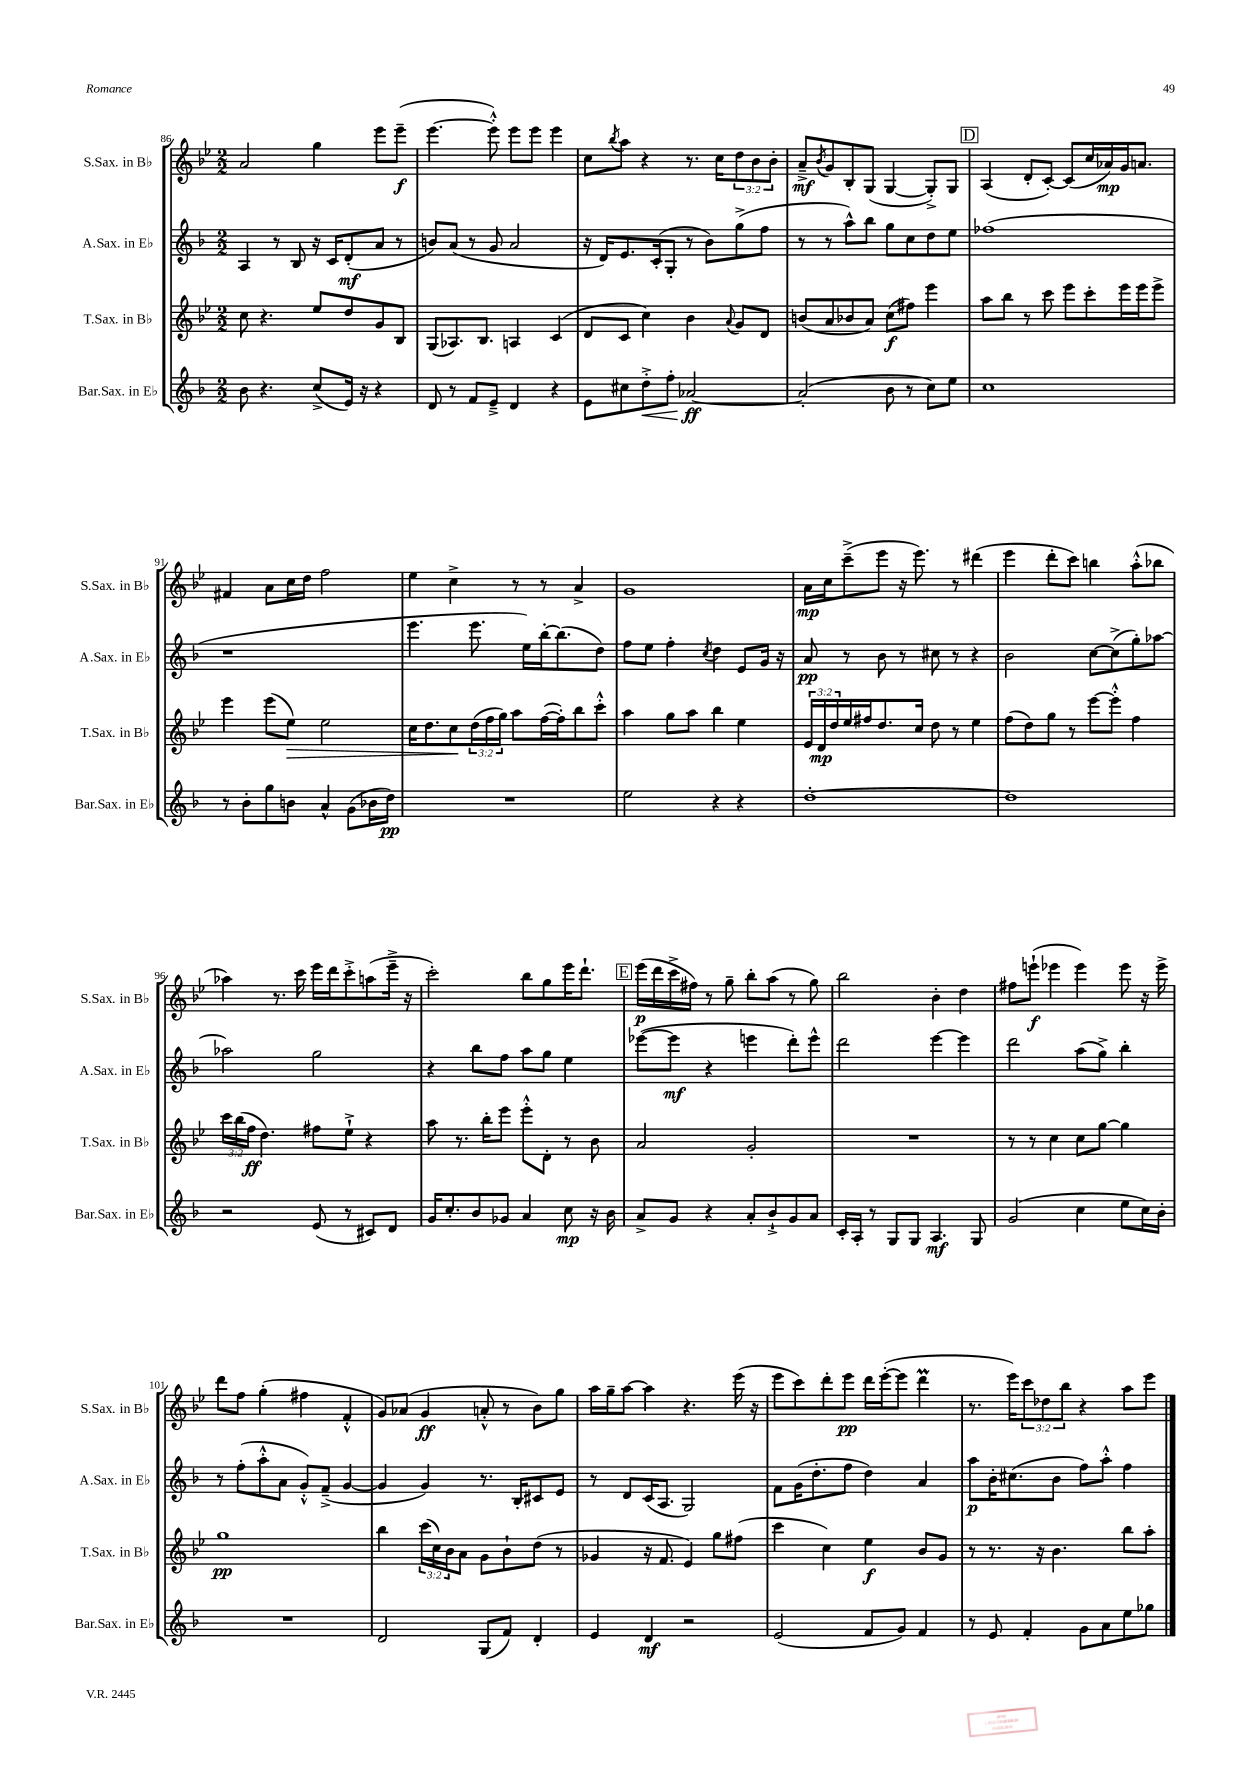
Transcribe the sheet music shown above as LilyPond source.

<<
\new StaffGroup <<
\new Staff = "s0" \with { instrumentName = "S.Sax. in Bb" shortInstrumentName = "S.Sax. in Bb" } {
    \clef treble \key bes \major \numericTimeSignature \time 2/2 \override Staff.TupletNumber.text = #tuplet-number::calc-fraction-text
    a'2 g''4 ees'''8 ees'''8--\f( |
    ees'''4.~ ees'''8-.-^) ees'''8 ees'''8 ees'''4 |
    c''8 \acciaccatura { bes''8 } a''8 r4 r8. c''16 \tuplet 3/2 { d''8 bes'8 bes'8-. } |
    a'8--->\mf \acciaccatura { bes'8 } g'8 bes8-. g8( g4~ g8-.->) g8 |
    \mark \markup { \box "D" } a4( d'8-. c'8~-.) c'8( c''16 aes'16\mp) g'16 a'8. |
    fis'4 a'8 c''16 d''16 f''2 |
    ees''4 c''4-> r8 r8 a'4-> |
    g'1 |
    a'16\mp c''16 c'''8--->( ees'''8 r16 ees'''8.) r8 dis'''4( |
    ees'''4 d'''8-. c'''8) b''4 a''8-.-^( bes''8 |
    aes''4) r8. c'''16 ees'''16 d'''16 c'''8-.-> a''8( ees'''16---> r16 |
    c'''2-.) bes''8 g''8 ees'''16 d'''8.-! |
    \mark \markup { \box "E" } ees'''16\p( d'''16 c'''16-> fis''16) r8 g''8-- bes''8-. a''8( r8 g''8) |
    bes''2 bes'4-. d''4 |
    fis''8 e'''8-!\f( ees'''4 ees'''4) ees'''8 r16 ees'''16-> |
    d'''8 f''8 g''4-.( fis''4 f'4-.-^ |
    g'8) aes'8( g'4\ff a'8-.-^ r8 bes'8) g''8 |
    a''16 g''16-- a''8~ a''4 r4. ees'''16( r16 |
    ees'''8 c'''8) d'''8-. ees'''8\pp d'''16 ees'''16~-.( ees'''8 d'''4\prall |
    r8. ees'''16) \tuplet 3/2 { c'''8 des''8 bes''8 } r4 a''8 ees'''8 \bar "|." |
}
\new Staff = "s1" \with { instrumentName = "A.Sax. in Eb" shortInstrumentName = "A.Sax. in Eb" } {
    \clef treble \key f \major \numericTimeSignature \time 2/2
    a4 r8 bes8 r16 c'16 d'8-.\mf( a'8 r8 |
    b'8) a'8( r8 g'8 a'2 |
    r16 d'16) e'8. c'16-.( g8-. r8 bes'8) g''8->( f''8 |
    r8 r8 a''8-^) bes''8 g''8 c''8 d''8 e''8 |
    \mark \markup { \box "D" } fes''1( |
    r1 |
    e'''4. e'''8. e''16) bes''16~-. bes''8.( d''8) |
    f''8 e''8 f''4-. \acciaccatura { c''8 } d''4 e'8 g'16 r16 |
    a'8\pp r8 bes'8 r8 cis''8 r8 r4 |
    bes'2 c''8~ c''8->( g''8-.) aes''8~ |
    aes''2 g''2 |
    r4 bes''8 f''8 a''8 g''8 e''4 |
    \mark \markup { \box "E" } ees'''8~( ees'''8\mf r4 e'''4 d'''8-.) e'''8-^ |
    d'''2 e'''4~ e'''4 |
    d'''2 a''8( g''8->) bes''4-. |
    r8 f''8-.( a''8-.-^ a'8 g'8-.-^) f'8--->( g'4~ |
    g'4 g'4) r8. bes16-. cis'8 e'8 |
    r8 d'8 c'16( a8. g2) |
    f'8 g'16( d''8.-. f''8 d''4) a'4 |
    a''8\p bes'16-. cis''8.( bes'8 f''8) a''8-.-^ f''4 \bar "|." |
}
\new Staff = "s2" \with { instrumentName = "T.Sax. in Bb" shortInstrumentName = "T.Sax. in Bb" } {
    \clef treble \key bes \major \numericTimeSignature \time 2/2 \override Staff.TupletNumber.text = #tuplet-number::calc-fraction-text
    c''8 r4. ees''8 d''8 g'8 bes8 |
    g8( aes8.) bes8. a4 c'4( |
    d'8 c'8 c''4) bes'4 \appoggiatura { a'8 } g'8 d'8 |
    b'8( a'8 bes'8 a'8) c''8\f( fis''8) ees'''4 |
    \mark \markup { \box "D" } a''8 bes''8 r8 c'''8 ees'''8 c'''8-. ees'''16 ees'''16 ees'''8-> |
    ees'''4 ees'''8( ees''8\>) ees''2 |
    c''16 d''8. c''8\! \tuplet 3/2 { d''16( f''16 g''16) } a''8 f''16~( f''16-.) bes''8 c'''8-.-^ |
    a''4 g''8 a''8 bes''4 ees''4 |
    \tuplet 3/2 { ees'16 d'16\mp d''16 } ees''16 fis''16 d''8. c''16 d''8 r8 ees''4 |
    f''8( d''8) g''8 r8 ees'''8~ ees'''8-.-^ f''4 |
    \tuplet 3/2 { c'''16 bes''16( f''16\ff } d''4.) fis''8 ees''8-!-> r4 |
    a''8 r8. bes''16-. ees'''8 ees'''8-.-^ d'8-. r8 bes'8 |
    \mark \markup { \box "E" } a'2 g'2-. |
    R1 |
    r8 r8 c''4 c''8 g''8~ g''4 |
    g''1\pp |
    bes''4 \tuplet 3/2 { c'''16( c''16) bes'16 } a'8 g'8 bes'8-! d''8( r8 |
    ges'4 r16 f'8. ees'4) g''8 fis''8( |
    c'''4 c''4) ees''4\f bes'8 g'8 |
    r8 r8. r16 bes'4. bes''8 a''8-. \bar "|." |
}
\new Staff = "s3" \with { instrumentName = "Bar.Sax. in Eb" shortInstrumentName = "Bar.Sax. in Eb" } {
    \clef treble \key f \major \numericTimeSignature \time 2/2
    bes'8 r4. c''8->( e'16) r16 r4 |
    d'8 r8 f'8 e'8---> d'4 r4 |
    e'8 cis''8 d''8-.->\< f''8-. aes'2~\ff\! |
    aes'2-.( bes'8 r8 c''8) e''8 |
    \mark \markup { \box "D" } c''1 |
    r8 bes'8-. g''8 b'8 a'4-^ g'8( bes'16 d''16\pp) |
    R1 |
    e''2 r4 r4 |
    d''1~-. |
    d''1 |
    r2 e'8( r8 cis'8) d'8 |
    g'16 c''8.-. bes'8 ges'8 a'4 c''8\mp r16 bes'16 |
    \mark \markup { \box "E" } a'8-> g'8 r4 a'8-. bes'8-!-> g'8 a'8 |
    c'16-. a16-. r8 g8 g8 a4.\mf g8 |
    g'2( c''4 e''8 c''16) bes'16-. |
    R1 |
    d'2 g8( f'8) d'4-. |
    e'4 d'4\mf r2 |
    e'2( f'8 g'8) f'4 |
    r8 e'8 f'4-. g'8 a'8 e''8 ges''8 \bar "|." |
}
>>
>>
\layout { \context { \Score currentBarNumber = #86 } }
